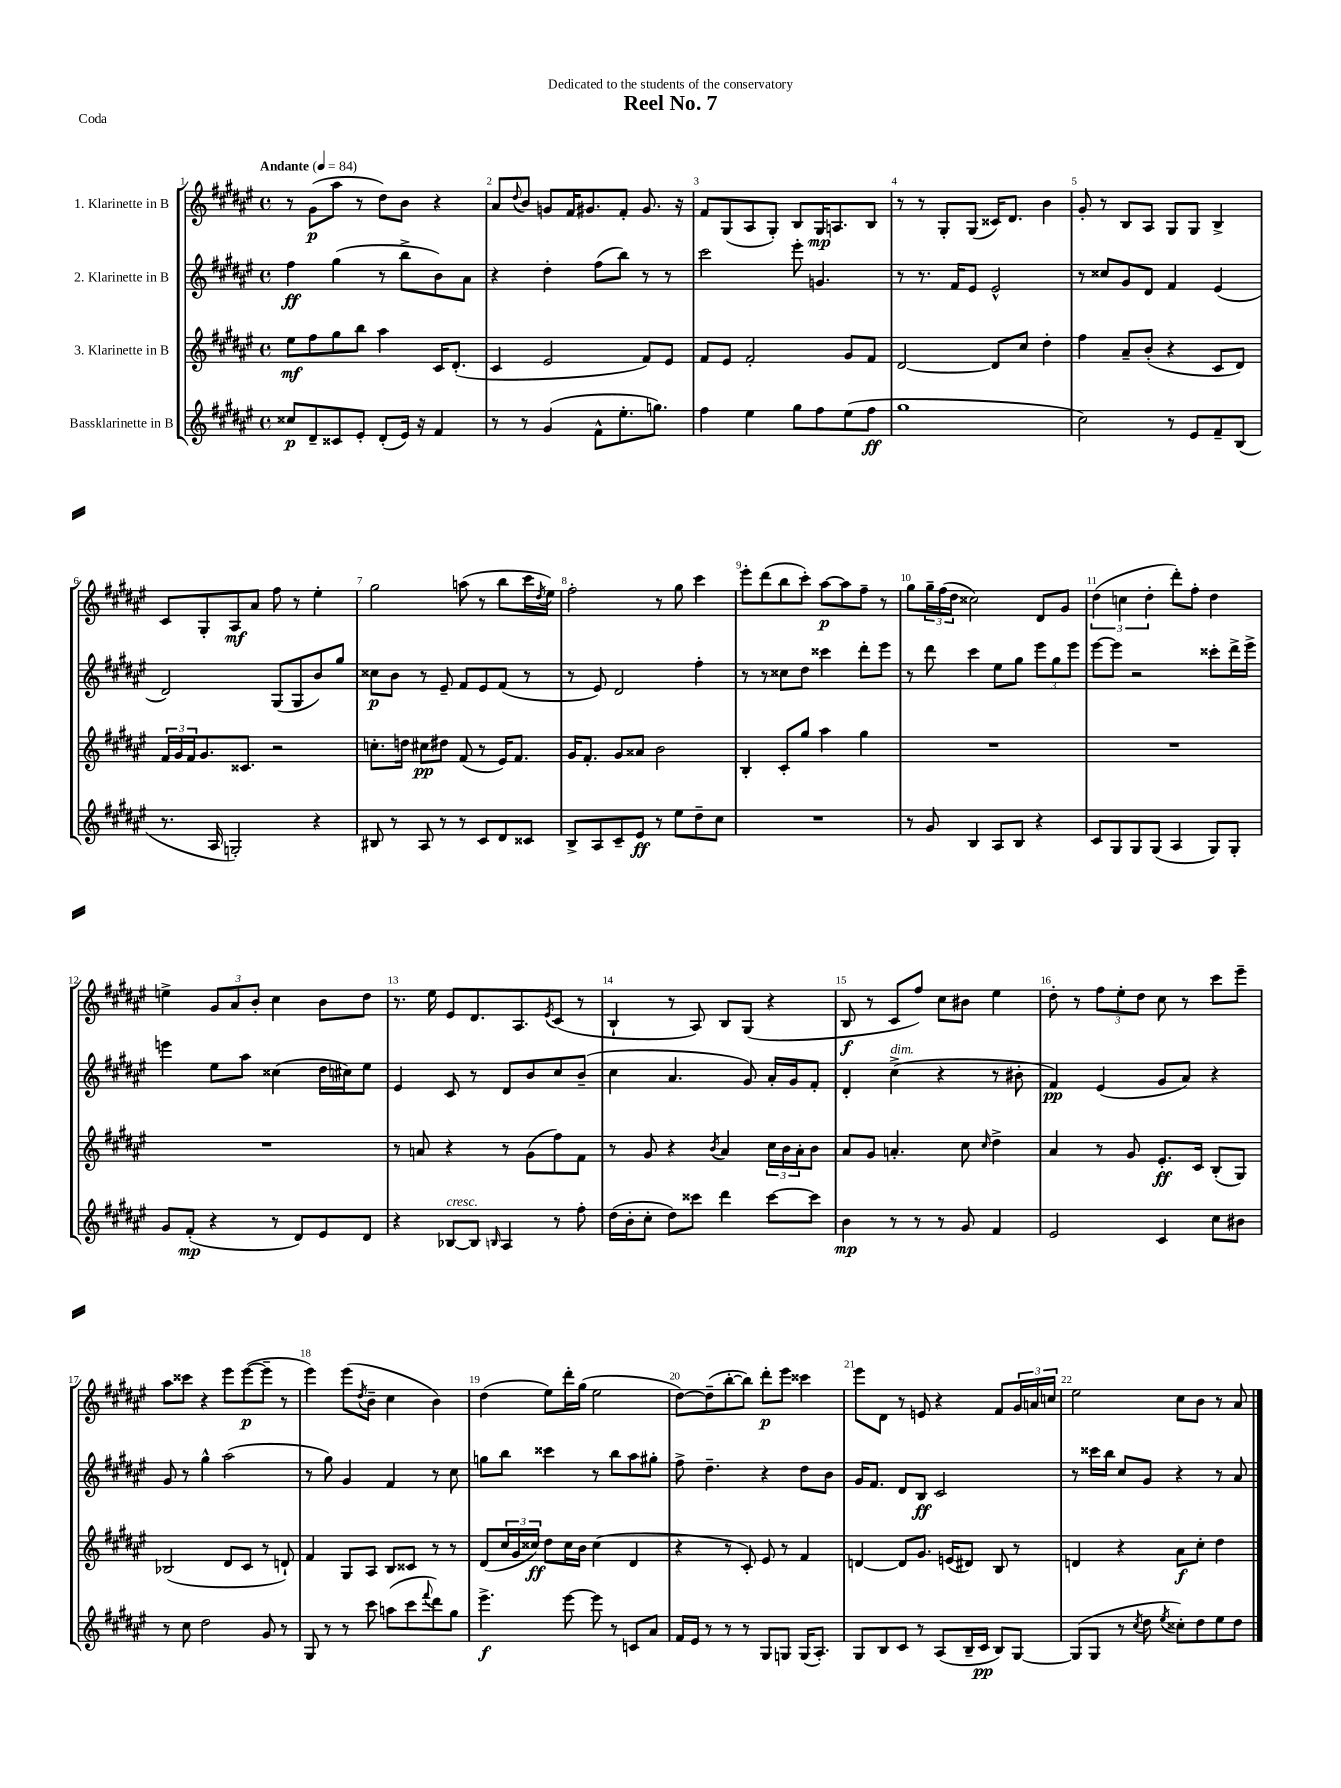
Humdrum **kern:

**kern	**dynam	**kern	**dynam	**kern	**dynam	**kern	**dynam
*part4	*part4	*part3	*part3	*part2	*part2	*part1	*part1
*staff4	*staff4	*staff3	*staff3	*staff2	*staff2	*staff1	*staff1
*I"Bassklarinette in B	*	*I"3. Klarinette in B	*	*I"2. Klarinette in B	*	*I"1. Klarinette in B	*
*clefG2	*	*clefG2	*	*clefG2	*	*clefG2	*
*k[f#c#g#d#a#e#]	*	*k[f#c#g#d#a#e#]	*	*k[f#c#g#d#a#e#]	*	*k[f#c#g#d#a#e#]	*
*M4/4	*	*M4/4	*	*M4/4	*	*M4/4	*
*met(c)	*	*met(c)	*	*met(c)	*	*met(c)	*
*MM84	*	*MM84	*	*MM84	*	*MM84	*
=1	=1	=1	=1	=1	=1	=1	=1
!	!	!	!	!	!	!LO:TX:a:B:t=Andante	!
8cc##X/L	p	8ee#\L	mf	4ff#\	ff	8r	.
8d#~/	.	8ff#\	.	.	.	(8g#\L	p
8c##X/	.	8gg#\	.	(4gg#\	.	8aa#\J	.
8e#'/J	.	8bb\J	.	.	.	8r	.
(8d#'/L	.	4aa#\	.	8r	.	8dd#\L)	.
16e#/Jk)	.	.	.	8bb^\L	.	8b\J	.
16r	.	.	.	.	.	.	.
4f#/	.	16c#/KL	.	8b\)	.	4r	.
.	.	(8.d#'/J	.	.	.	.	.
.	.	.	.	8a#\J	.	.	.
=2	=2	=2	=2	=2	=2	=2	=2
8r	.	4c#/	.	4r	.	8a#/L	.
.	.	.	.	.	.	8qqdd#/	.
8r	.	.	.	.	.	8b/J	.
(4g#/	.	2e#/	.	4dd#'\	.	8gn/L	.
.	.	.	.	.	.	16f#/K	.
.	.	.	.	.	.	8.g#X/	.
8f#^^\L	.	.	.	(8ff#\L	.	.	.
8.ee#'\	.	.	.	8bb\J)	.	8f#'/J	.
.	.	8f#/L)	.	8r	.	8.g#/	.
8.ggn\J)	.	.	.	.	.	.	.
.	.	8e#/J	.	8r	.	.	.
.	.	.	.	.	.	16r	.
=3	=3	=3	=3	=3	=3	=3	=3
4ff#\	.	8f#/L	.	2ccc#\	.	8f#/L	.
.	.	8e#/J	.	.	.	(8G#/	.
4ee#\	.	2f#'/	.	.	.	8A#/	.
.	.	.	.	.	.	8G#'/J)	.
8gg#\L	.	.	.	8eee#'\	.	8B/L	.
8ff#\	.	.	.	4.gn/	.	16G#/K	mp
.	.	.	.	.	.	8.An/	.
(8ee#\	.	8g#/L	.	.	.	.	.
8ff#\J	ff	8f#/J	.	.	.	8B/J	.
=4	=4	=4	=4	=4	=4	=4	=4
1gg#	.	[2d#/	.	8r	.	8r	.
.	.	.	.	8.r	.	8r	.
.	.	.	.	.	.	8G#'/L	.
.	.	.	.	16f#/KL	.	.	.
.	.	.	.	8e#/J	.	(8G#/J	.
.	.	8d#/L]	.	2e#^^/	.	16c##X/KL)	.
.	.	.	.	.	.	8.d#/J	.
.	.	8cc#/J	.	.	.	.	.
.	.	4dd#'\	.	.	.	4b\	.
=5	=5	=5	=5	=5	=5	=5	=5
2cc#\)	.	4ff#\	.	8r	.	8g#'/	.
.	.	.	.	8cc##X/L	.	8r	.
.	.	8a#~/L	.	8g#/	.	8B/L	.
.	.	(8b'/J	.	8d#/J	.	8A#/J	.
8r	.	4r	.	4f#/	.	8G#/L	.
8e#/L	.	.	.	.	.	8G#/J	.
8f#~/	.	8c#/L	.	(4e#/	.	4B^/	.
(8B/J	.	8d#/J)	.	.	.	.	.
!!LO:LB:g=z
=6	=6	=6	=6	=6	=6	=6	=6
8.r	.	24f#/LL	.	2d#/)	.	8c#/L	.
.	.	24g#/	.	.	.	.	.
.	.	24f#/J	.	.	.	.	.
.	.	8.g#/	.	.	.	8G#'/	.
16A#/	.	.	.	.	.	.	.
2Gn'/)	.	.	.	.	.	8A#/	mf
.	.	8.c##X/J	.	.	.	.	.
.	.	.	.	.	.	8a#/J	.
.	.	2r	.	(8G#/L	.	8ff#\	.
.	.	.	.	8G#/	.	8r	.
4r	.	.	.	8b/)	.	4ee#'\	.
.	.	.	.	8gg#/J	.	.	.
=7	=7	=7	=7	=7	=7	=7	=7
8B#X/	.	8.ccn'\L	.	8cc##X\L	p	2gg#\	.
8r	.	.	.	8b\J	.	.	.
.	.	16ddn\Jk	.	.	.	.	.
8A#/	.	8cc#X\L	pp	8r	.	.	.
8r	.	8dd#X\J	.	8e#~/	.	.	.
8r	.	(8f#/	.	8f#/L	.	(8aan\	.
8c#/L	.	8r	.	8e#/	.	8r	.
8d#/	.	16e#/KL)	.	(8f#/J	.	8bb\L	.
.	.	8.f#/J	.	.	.	.	.
8c##X/J	.	.	.	8r	.	16ccc#\L	.
.	.	.	.	.	.	8qdd#/	.
.	.	.	.	.	.	16ee#\JJ)	.
=8	=8	=8	=8	=8	=8	=8	=8
8B^/L	.	16g#/KL	.	8r	.	2ff#'\	.
.	.	8.f#'/J	.	.	.	.	.
8A#/	.	.	.	8e#/)	.	.	.
8c#~/	.	8g#/L	.	2d#/	.	.	.
8e#/J	ff	8a##X/J	.	.	.	.	.
8r	.	2b\	.	.	.	8r	.
8ee#\L	.	.	.	.	.	8gg#\	.
8dd#~\	.	.	.	4ff#'\	.	4ccc#\	.
8cc#\J	.	.	.	.	.	.	.
=9	=9	=9	=9	=9	=9	=9	=9
1r	.	4B'/	.	8r	.	8eee#'\L	.
.	.	.	.	8r	.	(8ddd#\	.
.	.	8c#'/L	.	8cc##X\L	.	8bb\	.
.	.	8gg#/J	.	8dd#\J	.	8ccc#'\J)	.
.	.	4aa#\	.	4ccc##X\	.	[8aa#\L	p
.	.	.	.	.	.	8aa#\]	.
.	.	4gg#\	.	8ddd#'\L	.	8ff#~\J	.
.	.	.	.	8eee#\J	.	8r	.
=10	=10	=10	=10	=10	=10	=10	=10
8r	.	1r	.	8r	.	8gg#\L	.
8g#/	.	.	.	8ddd#\	.	24gg#~\L	.
.	.	.	.	.	.	(24ff#\	.
.	.	.	.	.	.	24dd#\JJ	.
4B/	.	.	.	4ccc#\	.	2cc##X\)	.
8A#/L	.	.	.	8ee#\L	.	.	.
8B/J	.	.	.	8gg#\J	.	.	.
4r	.	.	.	12eee#\L	.	8d#/L	.
.	.	.	.	12gg#\	.	.	.
.	.	.	.	.	.	8g#/J	.
.	.	.	.	12eee#\J	.	.	.
=11	=11	=11	=11	=11	=11	=11	=11
8c#/L	.	1r	.	[8eee#\L	.	(6dd#\	.
8G#/	.	.	.	8eee#\J]	.	.	.
.	.	.	.	.	.	6ccn\	.
8G#/	.	.	.	2r	.	.	.
.	.	.	.	.	.	6dd#'\	.
(8G#/J	.	.	.	.	.	.	.
4A#/	.	.	.	.	.	8ddd#'\L)	.
.	.	.	.	.	.	8ff#'\J	.
8G#/L)	.	.	.	8ccc##X'\L	.	4dd#\	.
8G#'/J	.	.	.	16ddd#^\L	.	.	.
.	.	.	.	16eee#^\JJ	.	.	.
!!LO:LB:g=z
=12	=12	=12	=12	=12	=12	=12	=12
8g#/L	.	1r	.	4eeen\	.	4een^\	.
(8f#'/J	mp	.	.	.	.	.	.
4r	.	.	.	8ee#\L	.	12g#/L	.
.	.	.	.	.	.	12a#/	.
.	.	.	.	8aa#\J	.	.	.
.	.	.	.	.	.	12b'/J	.
8r	.	.	.	(4cc##X\	.	4cc#\	.
8d#/L)	.	.	.	.	.	.	.
8e#/	.	.	.	16dd#\LL	.	8b\L	.
.	.	.	.	16cc#X\J)	.	.	.
8d#/J	.	.	.	8ee#\J	.	8dd#\J	.
=13	=13	=13	=13	=13	=13	=13	=13
4r	.	8r	.	4e#/	.	8.r	.
.	.	8an/	.	.	.	.	.
.	.	.	.	.	.	16ee#\	.
!LO:TX:a:i:t=cresc.	!	!	!	!	!	!	!
[8B-X/L	.	4r	.	8c#/	.	8e#/L	.
8B-/J]	.	.	.	8r	.	8.d#/	.
16qqBn/	.	.	.	.	.	.	.
4A#/	.	8r	.	8d#/L	.	.	.
.	.	.	.	.	.	8.A#/	.
.	.	(8g#\L	.	8b/	.	.	.
.	.	.	.	.	.	8qe#/	.
8r	.	8ff#\)	.	8cc#/	.	(8c#/J	.
8ff#'\	.	8f#\J	.	(8b~/J	.	8r	.
=14	=14	=14	=14	=14	=14	=14	=14
(16dd#\LL	.	8r	.	4cc#\	.	4B`/	.
16b'\J	.	.	.	.	.	.	.
8cc#'\J	.	8g#/	.	.	.	.	.
8dd#\L)	.	4r	.	4.a#/	.	8r	.
8ccc##X\J	.	.	.	.	.	8A#/)	.
.	.	8qb/	.	.	.	.	.
4ddd#\	.	4a#/	.	.	.	8B/L	.
.	.	.	.	8g#/)	.	(8G#/J	.
[8ccc##\L	.	24cc#\LL	.	16a#'/LL	.	4r	.
.	.	24b\	.	.	.	.	.
.	.	.	.	16g#/J	.	.	.
.	.	24a#'\J	.	.	.	.	.
8ccc##\J]	.	8b\J	.	8f#'/J	.	.	.
=15	=15	=15	=15	=15	=15	=15	=15
4b\	mp	8a#/L	.	4d#'/	.	8B/	f
.	.	8g#/J	.	.	.	8r	.
!	!	!	!	!LO:TX:a:i:t=dim.	!	!	!
8r	.	4.an'/	.	(4cc#^\	.	8c#/L	.
8r	.	.	.	.	.	8ff#/J)	.
8r	.	.	.	4r	.	8cc#\L	.
8g#/	.	8cc#\	.	.	.	8b#X\J	.
.	.	16qqcc#/	.	.	.	.	.
4f#/	.	4dd#^\	.	8r	.	4ee#\	.
.	.	.	.	8b#X'\	.	.	.
=16	=16	=16	=16	=16	=16	=16	=16
2e#/	.	4a#/	.	4f#/)	pp	8dd#'\	.
.	.	.	.	.	.	8r	.
.	.	8r	.	(4e#/	.	12ff#\L	.
.	.	.	.	.	.	12ee#'\	.
.	.	8g#/	.	.	.	.	.
.	.	.	.	.	.	12dd#\J	.
4c#/	.	8.e#'/L	ff	8g#/L	.	8cc#\	.
.	.	.	.	8a#/J)	.	8r	.
.	.	16c#/Jk	.	.	.	.	.
8cc#\L	.	(8B'/L	.	4r	.	8ccc#\L	.
8b#X\J	.	8G#/J)	.	.	.	8eee#~\J	.
!!LO:LB:g=z
=17	=17	=17	=17	=17	=17	=17	=17
8r	.	(2B-X/	.	8g#/	.	8aa#\L	.
8cc#\	.	.	.	8r	.	8ccc##X\J	.
2dd#\	.	.	.	4gg#^^\	.	4r	.
.	.	8d#/L	.	(2aa#\	.	8eee#\L	.
.	.	8c#/J	.	.	.	([8eee#\	p
8g#/	.	8r	.	.	.	8eee#~\J]	.
8r	.	8dn`/)	.	.	.	8r	.
=18	=18	=18	=18	=18	=18	=18	=18
8G#/	.	4f#/	.	8r	.	4eee#\)	.
8r	.	.	.	8gg#\)	.	.	.
8r	.	8G#/L	.	4g#/	.	(8eee#\L	.
.	.	.	.	.	.	8qdd#/	.
8ccc#\	.	8A#/J	.	.	.	8b~\J	.
(8aan\L	.	8B/L	.	4f#/	.	4cc#\	.
8ccc#\	.	8c##X/J	.	.	.	.	.
8qqfff#/	.	.	.	.	.	.	.
8ddd#\)	.	8r	.	8r	.	4b\)	.
8gg#\J	.	8r	.	8cc#\	.	.	.
=19	=19	=19	=19	=19	=19	=19	=19
4.eee#^\	f	(8d#/L	.	8ggn\L	.	(4dd#\	.
.	.	24cc#/L	.	8bb\J	.	.	.
.	.	24g#/	.	.	.	.	.
.	.	24cc##X/JJ)	ff	.	.	.	.
.	.	8dd#\L	.	4ccc##X\	.	8ee#\L)	.
[8eee#\	.	16cc##\L	.	.	.	16ddd#'\L	.
.	.	16b\JJ	.	.	.	(16gg#\JJ	.
8eee#\]	.	(4cc##\	.	8r	.	2ee#\	.
8r	.	.	.	8bb\L	.	.	.
8cn/L	.	4d#/	.	8aa#\	.	.	.
8a#/J	.	.	.	8gg#X'\J	.	.	.
=20	=20	=20	=20	=20	=20	=20	=20
16f#/LL	.	4r	.	8ff#^\	.	[8dd#\L)	.
16e#/JJ	.	.	.	.	.	.	.
8r	.	.	.	4.dd#~\	.	(8dd#~\]	.
8r	.	8r	.	.	.	[8bb'\	.
8r	.	8c#'/)	.	.	.	8bb\J])	.
8G#/L	.	8e#/	.	4r	.	8ddd#'\L	p
8Gn/J	.	8r	.	.	.	8eee#\J	.
(16G/KL	.	4f#/	.	8dd#\L	.	4ccc##X\	.
8.A#'/J)	.	.	.	.	.	.	.
.	.	.	.	8b\J	.	.	.
=21	=21	=21	=21	=21	=21	=21	=21
8G#/L	.	[4dn/	.	16g#/KL	.	8eee#\L	.
.	.	.	.	8.f#/J	.	.	.
8B/	.	.	.	.	.	8d#\J	.
8c#/J	.	8d/L]	.	8d#/L	.	8r	.
8r	.	8.g#/J	.	8B/J	ff	8en/	.
(8A#/L	.	.	.	2c#/	.	4r	.
.	.	(16en/KL	.	.	.	.	.
16B~/L	.	8d#X/J)	.	.	.	.	.
16c#/JJ	pp	.	.	.	.	.	.
8B/L)	.	8B/	.	.	.	8f#/L	.
[8G#/J	.	8r	.	.	.	24g#/L	.
.	.	.	.	.	.	24an/	.
.	.	.	.	.	.	24ccn/JJ	.
=22	=22	=22	=22	=22	=22	=22	=22
(8G#/L]	.	4dn/	.	8r	.	2ee#\	.
8G#/J	.	.	.	16ccc##X\LL	.	.	.
.	.	.	.	16bb\JJ	.	.	.
8r	.	4r	.	8cc#/L	.	.	.
8qcc#/	.	.	.	.	.	.	.
8dd#\	.	.	.	8g#/J	.	.	.
8qee#/	.	.	.	.	.	.	.
8cc##X'\L)	.	8a#\L	f	4r	.	8cc#\L	.
8dd#\	.	8cc#'\J	.	.	.	8b\J	.
8ee#\	.	4dd#\	.	8r	.	8r	.
8dd#\J	.	.	.	8a#/	.	8a#/	.
==	==	==	==	==	==	==	==
*-	*-	*-	*-	*-	*-	*-	*-
